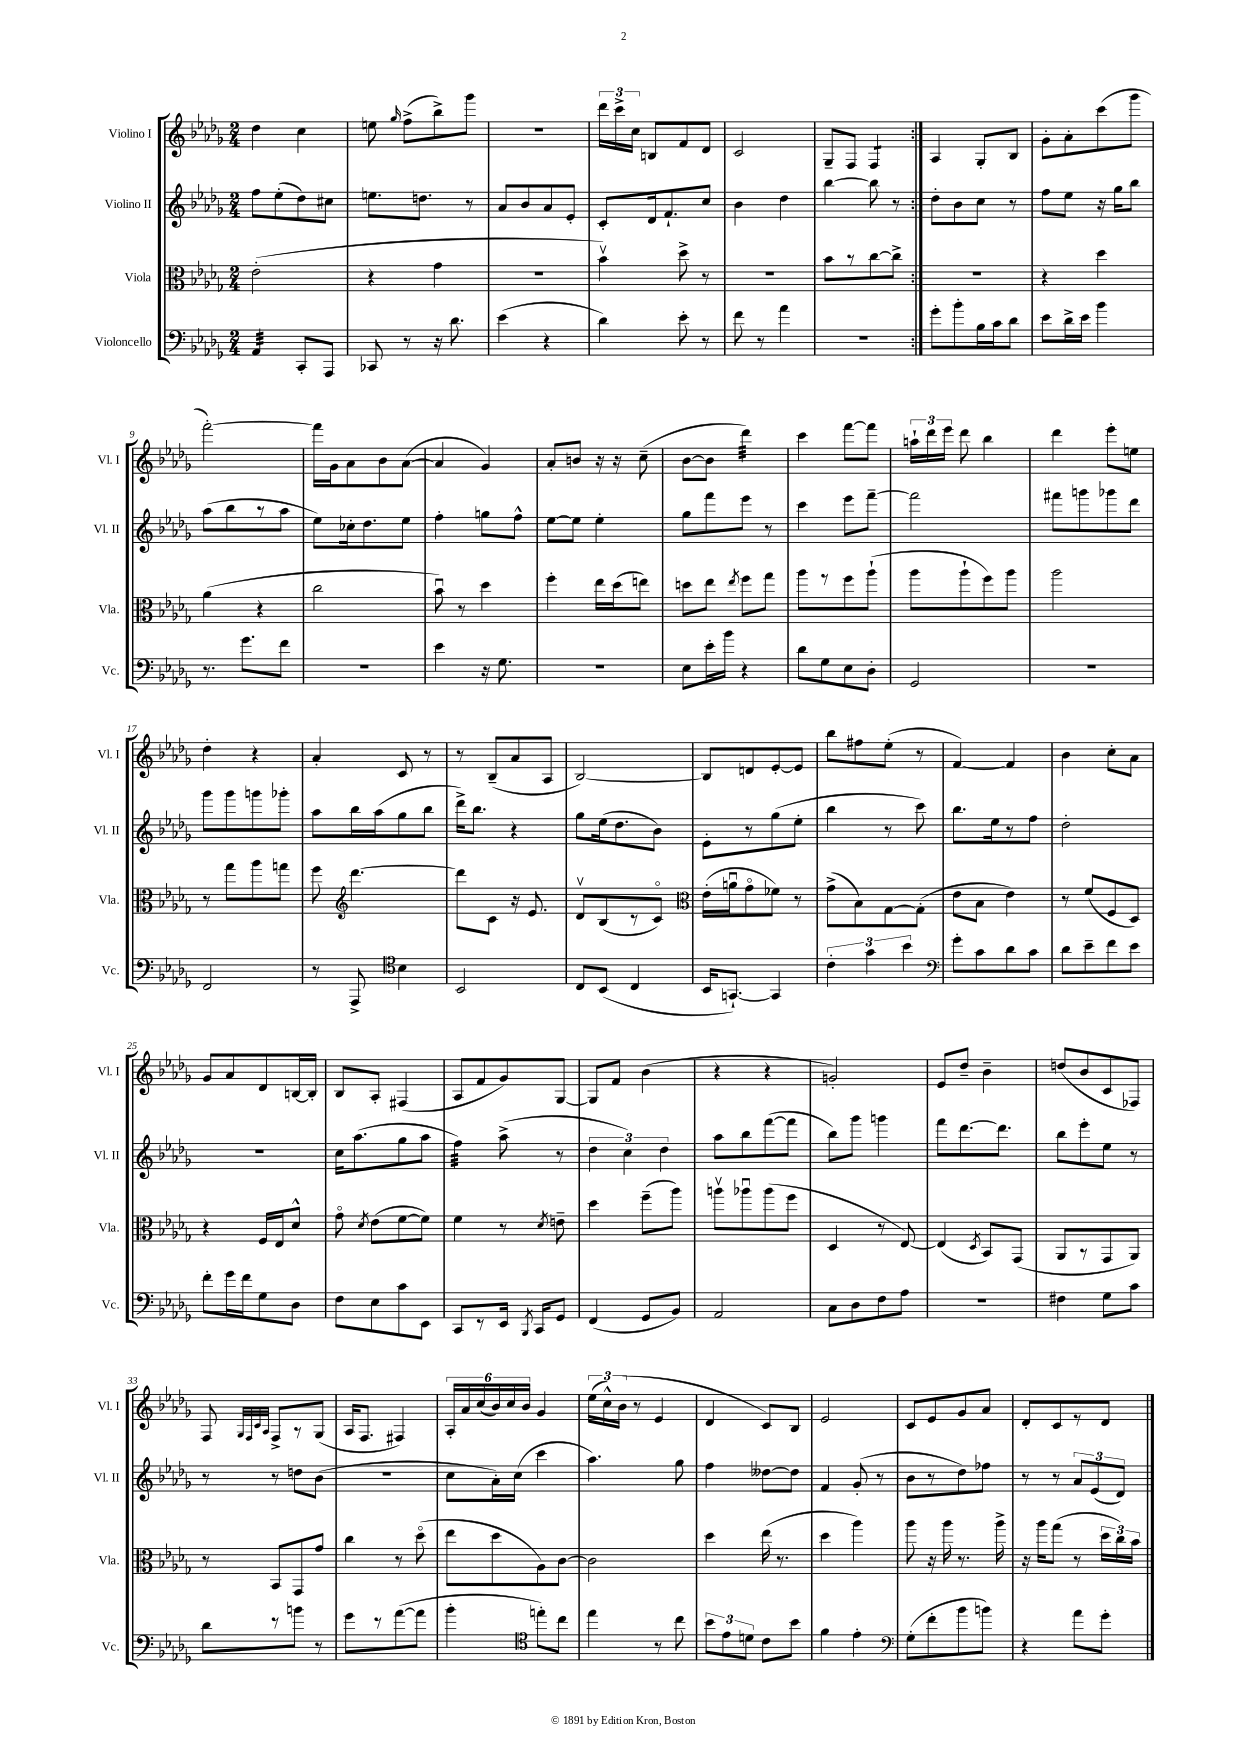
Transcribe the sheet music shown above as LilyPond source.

<<
\new StaffGroup <<
\new Staff = "s0" \with { instrumentName = "Violino I" shortInstrumentName = "Vl. I" } {
    \clef treble \key des \major \numericTimeSignature \time 2/4
    \autoBeamOff \repeat volta 2 { des''4 c''4 |
    e''8 \grace { ges''16 } f''8[->( bes''8->) ges'''8] |
    R2 |
    \tuplet 3/2 { des'''16[ c'''16-> c''16] } b8[ f'8 des'8] |
    c'2 |
    ges8[-- f8] f4:8 | }
    aes4 ges8[-. bes8] |
    ges'8[-. aes'8-. c'''8( ges'''8] |
    f'''2~-.) |
    f'''16[ ges'16 aes'8 bes'8 aes'8]~( |
    aes'4 ges'4) |
    aes'8[-. b'8] r16 r16 c''8--( |
    bes'8[~ bes'8] des'''4:32) |
    c'''4 f'''8[~ f'''8] |
    \tuplet 3/2 { a''16[-! des'''16 ees'''16] } des'''8 bes''4 |
    des'''4 ees'''8[-. e''8] |
    des''4-. r4 |
    aes'4-. c'8 r8 |
    r8 bes8[--( aes'8 aes8] |
    bes2~) |
    bes8[ d'8 ees'8~-. ees'8] |
    bes''8[ fis''8 ees''8]-.( r8 |
    f'4~) f'4 |
    bes'4 c''8[-. aes'8] |
    ges'8[ aes'8 des'8 b16~ b16]-. |
    bes8[ aes8]-. fis4( |
    aes8[ f'8 ges'8) ges8]~ |
    ges8[ f'8] bes'4( |
    r4 r4 |
    g'2-.) |
    ees'8[ des''8]-- bes'4-- |
    d''8[( bes'8 c'8 fes8]) |
    f8 \grace { ges32[ f32 c'32 aes32] } f8[-> r8 ges8]( |
    aes16[ f8.] fis4) |
    \tuplet 6/4 { aes16[-. aes'16 c''16( bes'16) c''16 bes'16] } ges'4 |
    \tuplet 3/2 { ees''16[( c''16-^) bes'16]( } r8 ees'4 |
    des'4 c'8[) bes8] |
    ees'2 |
    c'8[ ees'8 ges'8 aes'8] |
    des'8[-. c'8 r8 des'8] \bar "|." |
}
\new Staff = "s1" \with { instrumentName = "Violino II" shortInstrumentName = "Vl. II" } {
    \clef treble \key des \major \numericTimeSignature \time 2/4
    \autoBeamOff \repeat volta 2 { f''8[ ees''8-.( des''8) cis''8] |
    e''8.[ d''8.] r8 |
    aes'8[ bes'8 aes'8 ees'8]-. |
    c'8[-. des'16 f'8.-! c''8] |
    bes'4 des''4 |
    bes''4~ bes''8 r8 | }
    des''8[-. bes'8 c''8] r8 |
    f''8[ ees''8] r16 ges''16[ bes''8] |
    aes''8[( bes''8 r8 aes''8] |
    ees''8[) ces''16-. des''8. ees''8] |
    f''4-. g''8[ f''8]-^ |
    ees''8[~ ees''8] ees''4-. |
    ges''8[ f'''8 ees'''8] r8 |
    c'''4 ees'''8[ f'''8]~-- |
    f'''2 |
    fis'''8[ g'''8 ges'''8 des'''8] |
    ges'''8[ ges'''8 g'''8 ges'''8]-. |
    aes''8[ bes''16 aes''16( ges''8 bes''8] |
    des'''16[->) bes''8.] r4 |
    ges''8[ ees''16( des''8. bes'8]) |
    ees'8[-. r8 ges''8( ees''8]-. |
    bes''4 r8 c'''8) |
    bes''8.[ ees''16 r8 f''8] |
    des''2-. |
    r2 |
    c''16[ aes''8.( ges''8 aes''8] |
    f''4:32) aes''8->( r8 |
    \tuplet 3/2 { des''4 c''4) des''4 } |
    aes''8[ bes''8 f'''8~( f'''8] |
    bes''8[) ges'''8] g'''4 |
    f'''8[ des'''8.~ des'''8.] |
    bes''8[ ees'''8-. ees''8] r8 |
    r8 r8 d''8[ bes'8]( |
    R2 |
    c''8[ aes'16-.) c''16]( c'''4 |
    aes''4.) ges''8 |
    f''4 deses''8[~ deses''8] |
    f'4 ges'8-.( r8 |
    bes'8[ r8 des''8) fes''8] |
    r8 r8 \tuplet 3/2 { aes'8[ ees'8( des'8]) } \bar "|." |
}
\new Staff = "s2" \with { instrumentName = "Viola" shortInstrumentName = "Vla." } {
    \clef alto \key des \major \numericTimeSignature \time 2/4
    \autoBeamOff \repeat volta 2 { ees'2-.( |
    r4 ges'4 |
    R2 |
    bes'4\upbow) des''8-> r8 |
    R2 |
    bes'8[ r8 c''8~ c''8]-> | }
    R2 |
    r4 des''4 |
    aes'4( r4 |
    c''2 |
    bes'8\downbow) r8 des''4 |
    f''4-. ees''16[ des''16( e''8]) |
    d''8[ ees''8] \acciaccatura { ees''8 } f''8[ ges''8] |
    aes''8[ r8 f''8 aes''8]-!( |
    aes''8[ aes''8-! f''8) aes''8] |
    aes''2 |
    r8 ges''8[ aes''8 g''8] |
    f''8 \clef treble des'''4.~ |
    des'''8[ c'8] r16 ees'8. |
    des'8[\upbow bes8( r8 c'8]\flageolet) |
    \clef alto ees'16[-.( a'16\downbow ges'8\flageolet fes'8]) r8 |
    ges'8[->( bes8) ges8~ ges8]-.( |
    ees'8[ bes8] ees'4) |
    r8 f'8[( f8 des8]) |
    r4 f16[ ees16 des'8]-^ |
    ges'8\flageolet \acciaccatura { des'8 } ees'8[( f'8~ f'8]) |
    f'4 r8 \acciaccatura { des'8 } e'8-- |
    des''4 f''8[--( aes''8]) |
    a''8[\upbow aes''8\downbow aes''8( f''8] |
    des4 r8 ees8~) |
    ees4( \acciaccatura { des8 } bes,8[) ges,8]( |
    aes,8[ r8 ges,8 aes,8]) |
    r8 bes,8[ ges,8 ges'8] |
    c''4 r8 des''8\flageolet( |
    ees''8[ des''8 aes8) c'8]~ |
    c'2 |
    des''4 ees''16( r8. |
    des''4 aes''4) |
    aes''8 r16 aes''16 r8. aes''16-> |
    r16 aes''16[ ges''8]( r8 \tuplet 3/2 { des''16[ c''16) bes'16] } \bar "|." |
}
\new Staff = "s3" \with { instrumentName = "Violoncello" shortInstrumentName = "Vc." } {
    \clef bass \key des \major \numericTimeSignature \time 2/4
    \autoBeamOff \repeat volta 2 { aes,4:32 c,8[-. aes,,8] |
    ces,8 r8 r16 des'8. |
    ees'4( r4 |
    des'4) ees'8-. r8 |
    f'8 r8 aes'4 |
    r2 | }
    ges'8[-. bes'8-. bes16 c'16 des'8] |
    ees'8[ des'16-> ees'16] bes'4 |
    r8. ges'8.[ f'8] |
    r2 |
    ees'4 r16 ges8. |
    R2 |
    ees8[ ees'16-. bes'16] r4 |
    des'8[ ges8 ees8 des8]-. |
    ges,2 |
    R2 |
    f,2 |
    r8 aes,,8-> \clef tenor bes4 |
    bes,2 |
    c8[ bes,8]( c4 |
    bes,16[ g,8.]~-!) g,4 |
    \tuplet 3/2 { c'4-. ges'4 bes'4 } |
    \clef bass ges'8[-. c'8 des'8 c'8] |
    des'8[ ees'8-- f'8 ees'8] |
    f'8[-. ges'16 f'16 ges8 des8] |
    f8[ ees8 c'8 ees,8] |
    c,8[ r8 ees,16] \acciaccatura { bes,,8 } c,16[ ges,8] |
    f,4( ges,8[ bes,8]) |
    aes,2 |
    c8[ des8 f8 aes8] |
    R2 |
    fis4 ges8[ c'8] |
    des'8[ r8 b'8] r8 |
    ges'8[ r8 aes'8~( aes'8] |
    bes'4-. \clef tenor e''8[-.) c''8] |
    ees''4 r8 c''8 |
    \tuplet 3/2 { bes'8[ ees'8 d'8] } c'8[ bes'8] |
    f'4 ees'4-. |
    \clef bass ges8[-.( f'8-. bes'8 b'8]) |
    r4 aes'8[ ges'8]-. \bar "|." |
}
>>
>>
